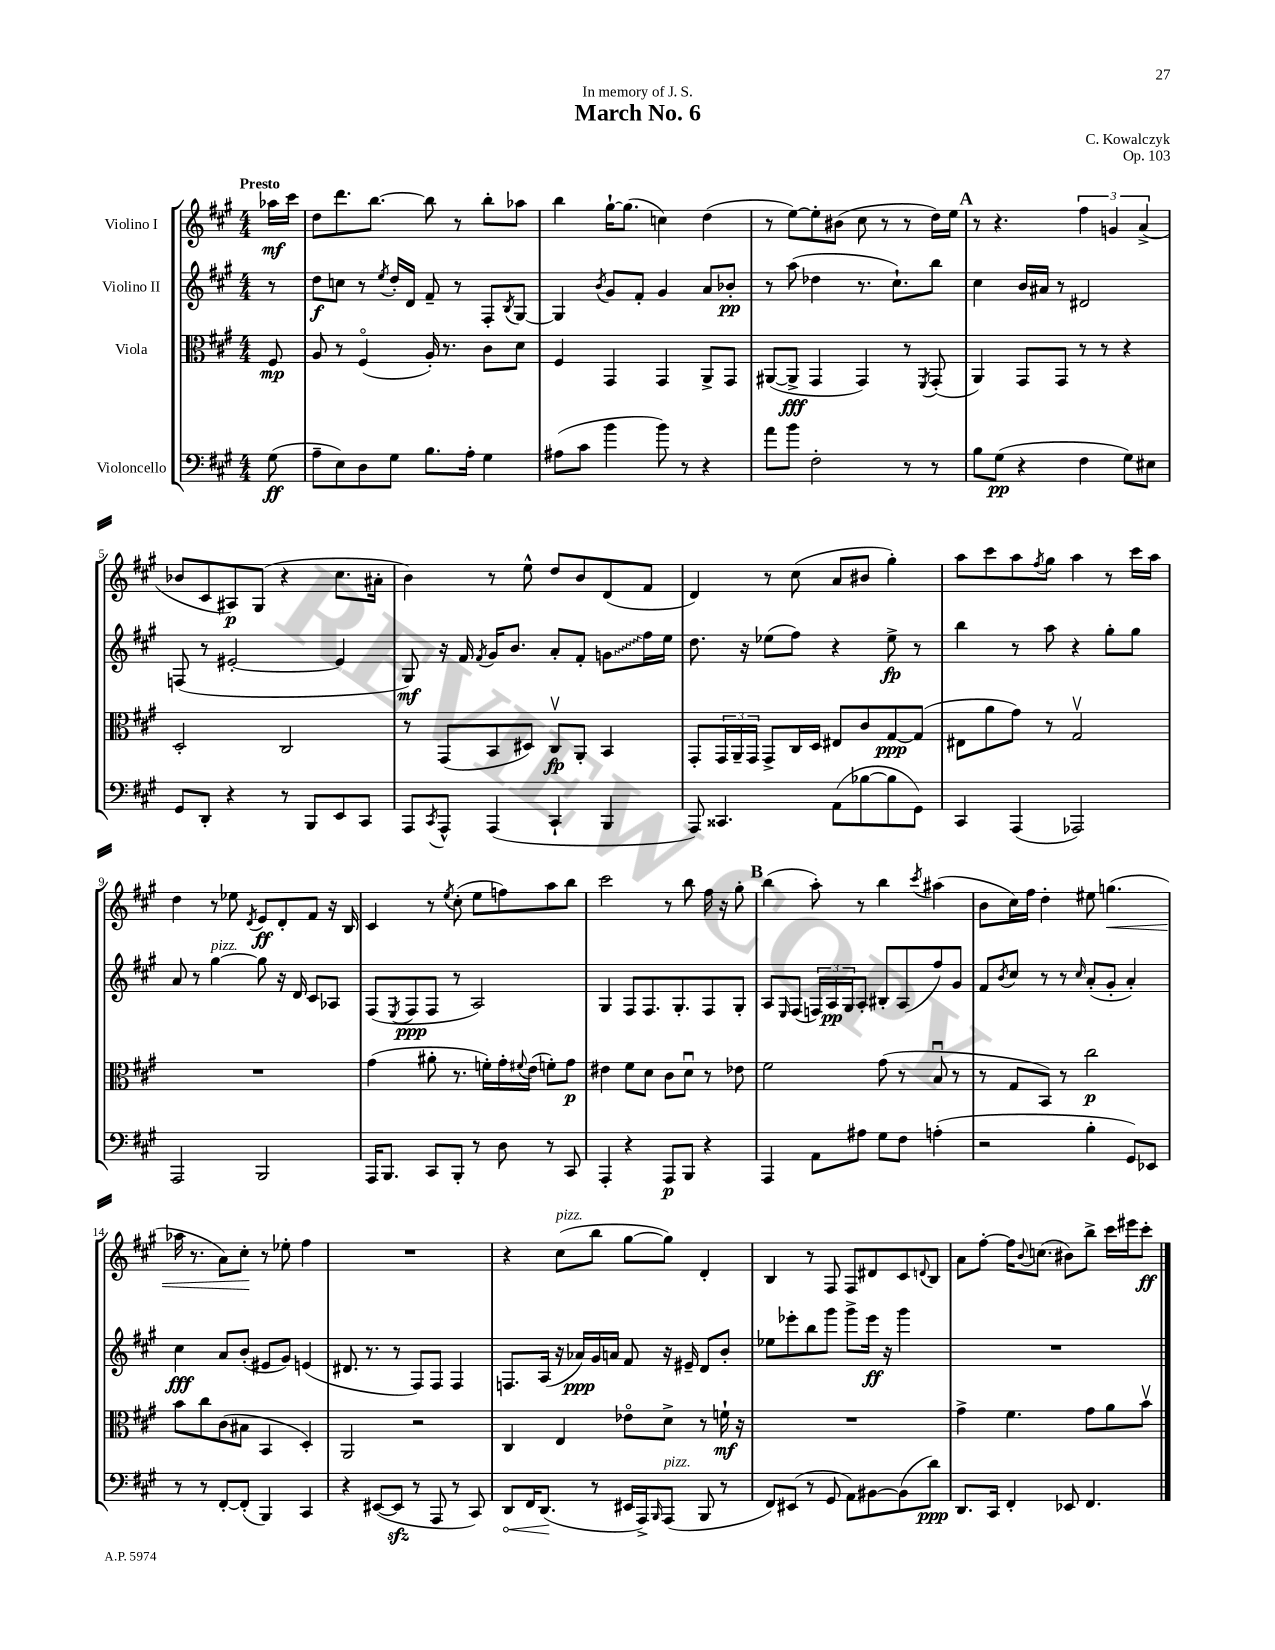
\header { title = "March No. 6" composer = "C. Kowalczyk" dedication = "In memory of J. S." opus = "Op. 103" }
<<
\new StaffGroup <<
\new Staff = "s0" \with { instrumentName = "Violino I" } {
    \clef treble \key a \major \numericTimeSignature \time 4/4 \partial 8 \tempo "Presto"
    aes''16\mf cis'''16 |
    d''8 d'''8. b''8.~ b''8 r8 b''8-. aes''8 |
    b''4 gis''16~-! gis''8.( c''4) d''4( |
    r8 e''8~) e''8-. bis'8( cis''8 r8 r8 d''16) e''16 |
    \mark \markup { \bold "A" } r8 r4. \tuplet 3/2 { fis''4 g'4 a'4->( } |
    bes'8 cis'8 ais8\p) gis8( r4 cis''8. ais'16-. |
    b'4) r8 e''8-^ d''8 b'8 d'8( fis'8 |
    d'4) r8 cis''8( a'8 bis'8 gis''4-.) |
    a''8 cis'''8 a''8 \acciaccatura { fis''8 } gis''8 a''4 r8 cis'''16 a''16 |
    d''4 r8 ees''8 \acciaccatura { d'8 } e'8\ff d'8-. fis'8 r16 b16 |
    cis'4 r8 \acciaccatura { e''8 } cis''8-.( e''8 f''8) a''8 b''8 |
    cis'''2 r8 b''8 fis''16 r16 gis''8-. |
    \mark \markup { \bold "B" } b''4( a''8-.) r8 b''4 \acciaccatura { cis'''8 } ais''4( |
    b'8 cis''16) fis''16 d''4-. eis''8 g''4.\<( |
    aes''16 r8. a'8) cis''8-.\! r8 ees''8-. fis''4 |
    R1 |
    r4 cis''8^\markup { \italic "pizz." }( b''8 gis''8~ gis''8) d'4-. |
    b4 r8 fis8 fis8 dis'8 cis'8 \appoggiatura { d'8 } b8 |
    a'8 fis''8~-. fis''16 \appoggiatura { b'8 } c''8.( bis'8) b''8-> cis'''16 eis'''16 cis'''8-.\ff \bar "|." |
}
\new Staff = "s1" \with { instrumentName = "Violino II" } {
    \clef treble \key a \major \numericTimeSignature \time 4/4 \partial 8
    r8 |
    d''8\f c''8 r8 \acciaccatura { e''8 } d''16-. d'16 fis'8-- r8 fis8-. \acciaccatura { b8 } gis8~ |
    gis4 \acciaccatura { b'8 } gis'8 fis'8-. gis'4 a'8 bes'8-.\pp |
    r8 a''8( des''4 r8. cis''8.-!) b''8 |
    \mark \markup { \bold "A" } cis''4 b'16 ais'16 r8 dis'2 |
    f8( r8 eis'2~-. eis'4 |
    gis8\mf) r16 fis'16 \acciaccatura { fis'8 } gis'16 b'8. a'8-. fis'8-. \once \override Glissando.style = #'zigzag g'8\glissando fis''16 e''16 |
    d''8. r16 ees''8( fis''8) r4 ees''8->\fp r8 |
    b''4 r8 a''8 r4 gis''8-. gis''8 |
    a'8 r8 gis''4~^\markup { \italic "pizz." } gis''8 r16 d'16 cis'8 aes8 |
    fis8( \acciaccatura { e8 } fis8\ppp fis8 r8 a2) |
    gis4 fis8 fis8. gis8.-. fis8 gis8-. |
    \mark \markup { \bold "B" } a8 \grace { e16 } fis8( \tuplet 3/2 { f16) a16\pp gis16 } a8-. bis8-. a8( fis''8) gis'8 |
    fis'8 \acciaccatura { b'8 } cis''8 r8 r8 \grace { cis''16 } a'8-.( gis'8-. a'4-.) |
    cis''4\fff a'8 b'8-.( eis'8 gis'8) e'4( |
    dis'8. r8. r8 fis8) fis8 fis4 |
    f8. a16( r16 aes'16\ppp) gis'16 a'16 fis'8 r16 eis'16-- d'8 b'8-. |
    ees''8 ees'''8-. b''8 gis'''8 gis'''8-> ees'''16\ff r16 gis'''4 |
    R1 \bar "|." |
}
\new Staff = "s2" \with { instrumentName = "Viola" } {
    \clef alto \key a \major \numericTimeSignature \time 4/4 \partial 8
    fis8\mp |
    a8 r8 fis4\flageolet( a16-.) r8. cis'8 d'8 |
    fis4 gis,4 gis,4 a,8-> gis,8 |
    ais,8~( ais,8->\fff gis,4 gis,4) r8 \acciaccatura { fis,8 } gis,8-.( |
    \mark \markup { \bold "A" } a,4) gis,8 gis,8 r8 r8 r4 |
    d2-. cis2 |
    r8 gis,8( b,8 dis8) cis8\upbow\fp a,8-. b,4 |
    gis,8-. \tuplet 3/2 { gis,16 a,16-- gis,16 } gis,8-> cis16 d16 eis8 cis'8 gis8~\ppp gis8( |
    eis8 a'8 gis'8) r8 gis2\upbow |
    R1 |
    gis'4( ais'8-. r8. f'16-.) gis'16-. \appoggiatura { fis'8 } e'16( f'8-.) gis'8\p |
    eis'4 fis'8 d'8 cis'8 d'8\downbow r8 ees'8 |
    \mark \markup { \bold "B" } fis'2 gis'8( r8 b8\downbow r8 |
    r8 gis8 b,8) r8 cis''2\p |
    b'8 cis''8 cis'8( bis8 b,4 d4-.) |
    a,2 r2 |
    cis4 e4 ees'8\flageolet d'8-> r8 f'16-!\mf r16 |
    R1 |
    gis'4-> fis'4. gis'8 a'8 b'8\upbow \bar "|." |
}
\new Staff = "s3" \with { instrumentName = "Violoncello" } {
    \clef bass \key a \major \numericTimeSignature \time 4/4 \partial 8
    gis8\ff( |
    a8-- e8) d8 gis8 b8. a16-. gis4 |
    ais8( cis'8 b'4 b'8) r8 r4 |
    a'8 b'8 fis2-. r8 r8 |
    \mark \markup { \bold "A" } b8 gis8\pp( r4 fis4 gis8) eis8 |
    gis,8 d,8-. r4 r8 b,,8 e,8 cis,8 |
    a,,8 \acciaccatura { cis,8 } a,,8-^ a,,4( cis,4-! b,,4 |
    a,,8) cisis,4. a,8( bes8~ bes8 gis,8) |
    cis,4 a,,4( aes,,2) |
    a,,2 b,,2 |
    a,,16 b,,8. cis,8 b,,8-. r8 d8 r8 cis,8 |
    a,,4-. r4 a,,8\p b,,8 r4 |
    \mark \markup { \bold "B" } a,,4 a,8 ais8 gis8 fis8 a4-.( |
    r2 b4-. gis,8) ees,8 |
    r8 r8 fis,8~-. fis,8-.( b,,4) cis,4 |
    r4 eis,8~( eis,8\sfz r8 a,,8 r8 cis,8) |
    \once \override Hairpin.circled-tip = ##t d,8\< fis,16 d,8.\!( r8 eis,16 a,,16->) \grace { b,,16 } a,,8^\markup { \italic "pizz." }( b,,8 r8 |
    fis,8) eis,8( r8 gis,8 a,8) bis,8~ bis,8( d'8\ppp) |
    d,8. cis,16 fis,4-. ees,8 fis,4. \bar "|." |
}
>>
>>
